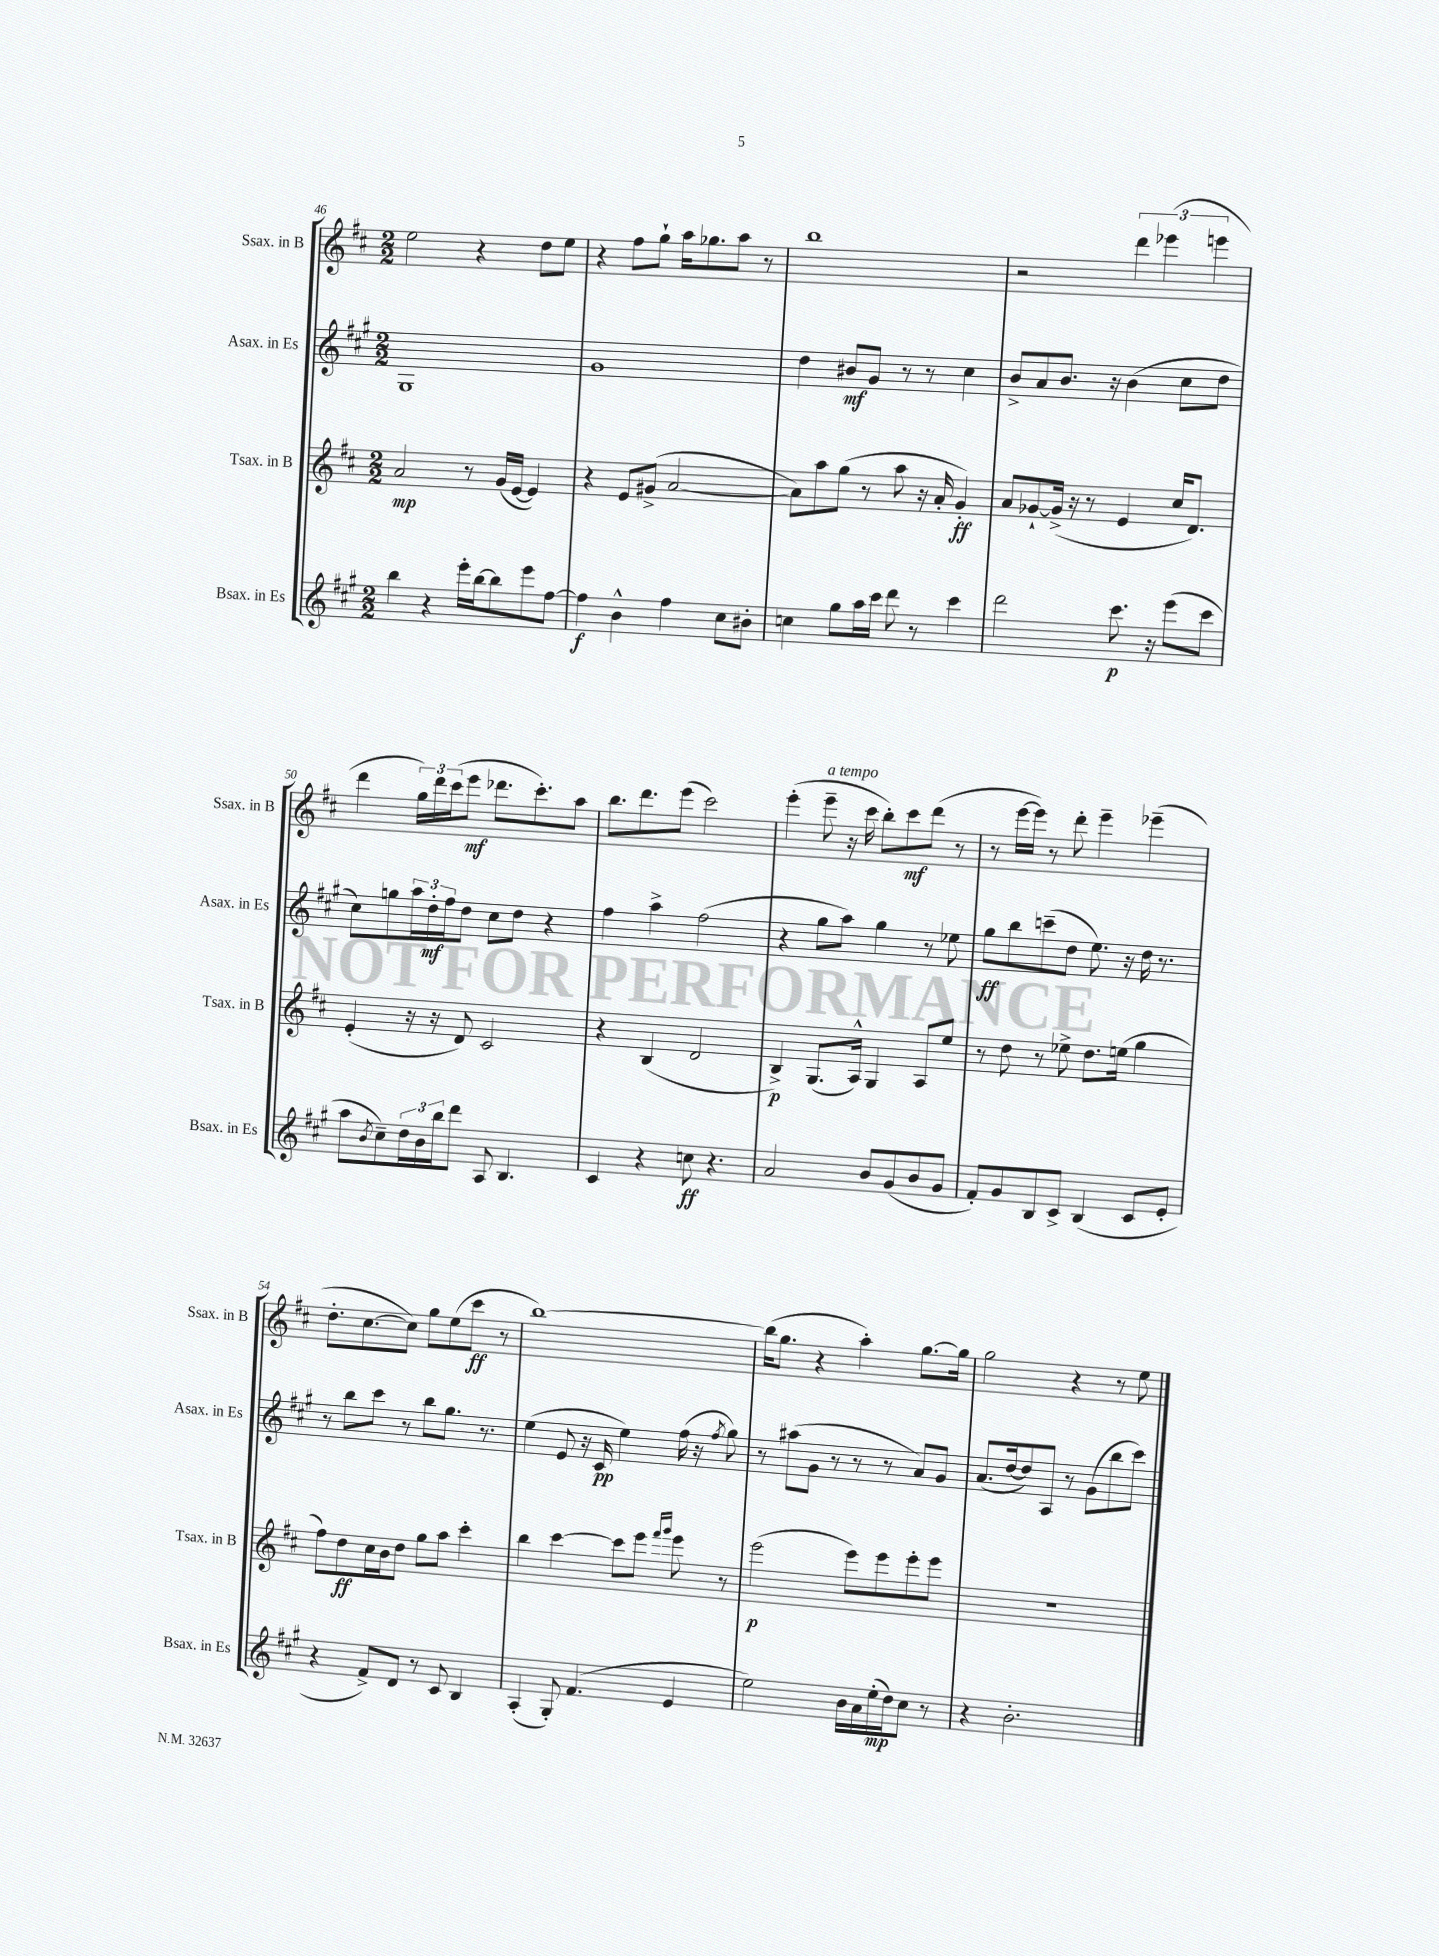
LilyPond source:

<<
\new StaffGroup <<
\new Staff = "s0" \with { instrumentName = "Ssax. in B" shortInstrumentName = "Ssax. in B" } {
    \clef treble \key d \major \numericTimeSignature \time 2/2
    e''2 r4 d''8 e''8 |
    r4 fis''8 g''8-! a''16 ges''8. a''8 r8 |
    b''1 |
    r2 \tuplet 3/2 { d'''4 ees'''4( e'''4 } |
    d'''4 \tuplet 3/2 { g''16) d'''16 cis'''16( } e'''8\mf des'''8. cis'''8.-.) a''8 |
    b''8. d'''8. e'''8( cis'''2) |
    e'''4-.( e'''8--^\markup { \italic "a tempo" } r16 cis'''16 b''8-.) cis'''8\mf d'''8( r8 |
    r8 e'''16~ e'''16) r8 d'''8-. e'''4-- ees'''4--( |
    d''8.-. cis''8.~ cis''8) g''8 e''8( cis'''8\ff r8 |
    b''1~) |
    b''16( g''8. r4 a''4-.) g''8.~ g''16 |
    g''2 r4 r8 e''8 \bar "|." |
}
\new Staff = "s1" \with { instrumentName = "Asax. in Es" shortInstrumentName = "Asax. in Es" } {
    \clef treble \key a \major \numericTimeSignature \time 2/2
    gis1 |
    gis'1 |
    d''4 bis'8\mf gis'8 r8 r8 cis''4 |
    b'8-> a'8 b'8. r16 b'4( cis''8 d''8 |
    cis''8) g''8 \tuplet 3/2 { a''16 d''16-.\mf fis''16 } d''8 cis''8 d''8 r4 |
    fis''4 a''4-> fis''2( |
    r4 gis''8 a''8) gis''4 r8 ees''8 |
    gis''8\ff b''8 c'''8--( d''8 e''8.) r16 d''16 r8. |
    r8 b''8 cis'''8 r8 b''8 gis''8. r8. |
    e''4( e'8 r16 cis'16\pp e''4) fis''16( r16 \acciaccatura { fis''8 } gis''8) |
    r8 ais''8( gis'8 r8 r8 r8 a'8) gis'8 |
    a'8.( d''16~ d''8) a8 r8 gis'8( b''8 cis'''8) \bar "|." |
}
\new Staff = "s2" \with { instrumentName = "Tsax. in B" shortInstrumentName = "Tsax. in B" } {
    \clef treble \key d \major \numericTimeSignature \time 2/2
    a'2\mp r8 g'16( e'16~ e'4) |
    r4 e'8 gis'8->( a'2~ |
    a'8) a''8 g''8( r8 a''8 r16 a'16-. g'4-.\ff) |
    a'8 ges'8~-! ges'16->( r16 r8 e'4 cis''16 d'8.) |
    e'4-.( r16 r16 d'8) cis'2 |
    r4 b4( d'2 |
    b4->\p) g8.( a16-^) g4 a8 e''8 |
    r8 d''8 r8 ees''8-> d''8. e''16( g''4 |
    fis''8) d''8\ff cis''16 b'16 d''8 g''8 a''8 cis'''4-. |
    b''4 cis'''4~ cis'''8 e'''8 \grace { fis'''16 g'''16 } e'''8 r8 |
    e'''2\p( e'''8) e'''8 e'''8-. e'''8 |
    r1 \bar "|." |
}
\new Staff = "s3" \with { instrumentName = "Bsax. in Es" shortInstrumentName = "Bsax. in Es" } {
    \clef treble \key a \major \numericTimeSignature \time 2/2
    b''4 r4 e'''16-. b''16~ b''8 e'''8 fis''8~ |
    fis''4\f b'4-^ fis''4 cis''8 bis'8-. |
    c''4 gis''8 a''16 cis'''16 d'''8 r8 cis'''4 |
    d'''2 cis'''8.\p r16 e'''8( cis'''8 |
    a''8 \acciaccatura { b'8 } cis''8--) \tuplet 3/2 { d''16 b'16 b''16 } d'''8 a8 b4. |
    cis'4 r4 c''8\ff r4. |
    a'2 b'8 gis'8( b'8 gis'8 |
    fis'8-.) gis'8 b8 cis'8-> b4( cis'8 e'8-. |
    r4 fis'8->) d'8 r8 cis'8 b4 |
    a4-.( gis8-.) fis'4.( e'4 |
    e''2) b'16 a'16 e''16-.\mp( d''16) cis''8 r8 |
    r4 b'2.-. \bar "|." |
}
>>
>>
\layout { \context { \Score currentBarNumber = #46 } }
